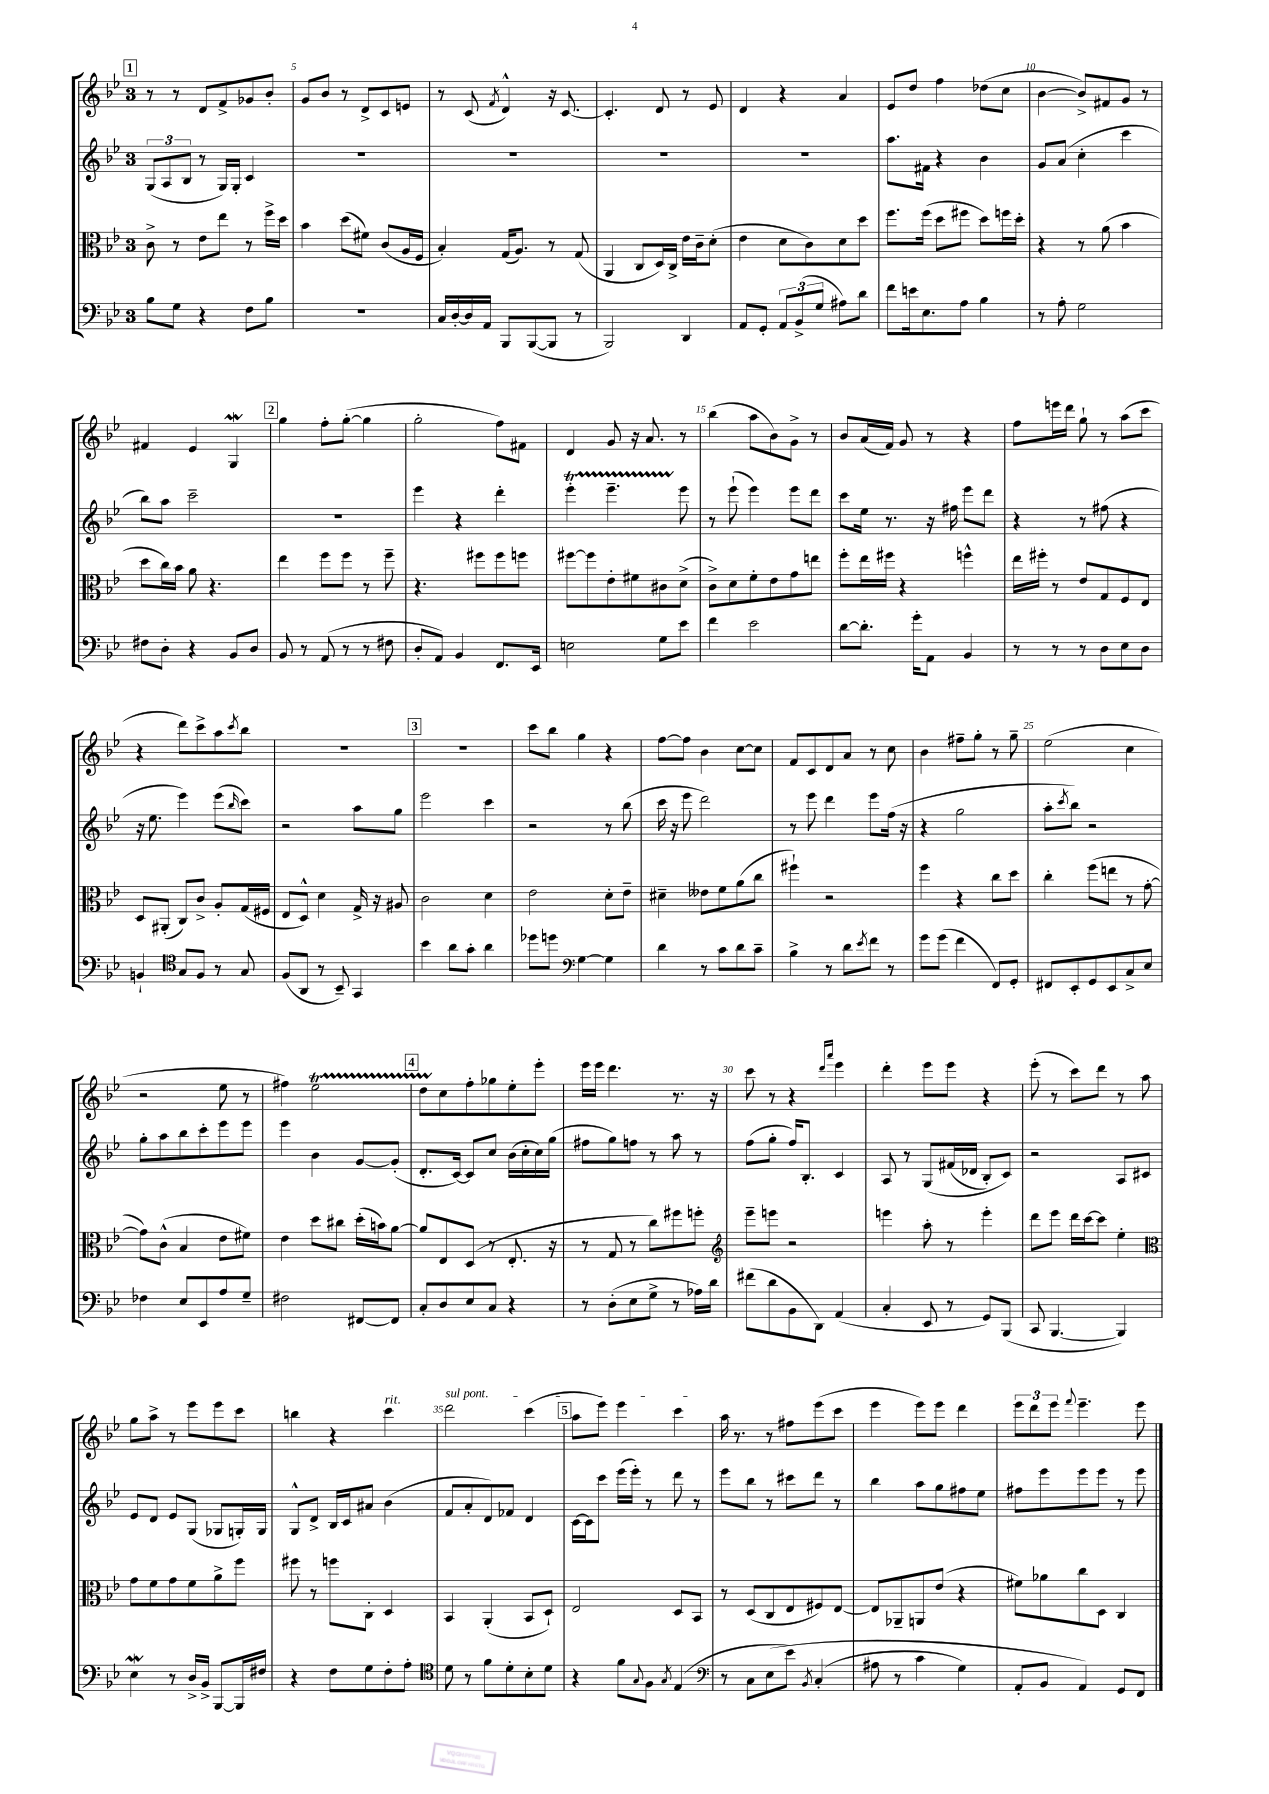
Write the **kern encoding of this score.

**kern	**kern	**kern	**kern
*staff4	*staff3	*staff2	*staff1
*clefF4	*clefC3	*clefG2	*clefG2
*k[b-e-]	*k[b-e-]	*k[b-e-]	*k[b-e-]
*M3/4	*M3/4	*M3/4	*M3/4
8B-	8c^	(12G	8r
.	.	12A	.
8G	8r	.	8r
.	.	12B-	.
4r	8e-	8r	8d
.	8ee-	16G)	8f^
.	.	16G'	.
8F	8r	4c	8g-
8B-	16ff^	.	8b-'
.	16dd	.	.
=	=	=	=
2.r	4b-	2.r	8g
.	.	.	8b-
.	(8dd	.	8r
.	8f#)	.	8d^
.	(8c	.	8c
.	16A	.	8e
.	16F	.	.
=	=	=	=
16C	4B-')	2.r	8r
[16D'	.	.	.
16D]	.	.	(8c
16AA	.	.	.
.	.	.	8qf
8BBB-	(16G	.	4d^^)
.	8.A)	.	.
([8BBB-	.	.	.
8BBB-]	8r	.	16r
.	.	.	[8.c
8r	(8G	.	.
=	=	=	=
2BBB-)	4AA	2.r	4.c']
.	8C	.	.
.	16D)	.	8d
.	16C^	.	.
4DD	16e-	.	8r
.	16c~	.	.
.	(8d'	.	8e-
=	=	=	=
8AA	4e-	2.r	4d
8GG'	.	.	.
12AA	8d	.	4r
(12BB-^	.	.	.
.	8c)	.	.
12G	.	.	.
8A#)	8d	.	4a
8d	8dd	.	.
=	=	=	=
8f	8.ff	8.aa	8e-
16e	.	.	8dd
8.E-	(16ff	16f#	.
.	8dd	4r	4ff
8A	8ff#	.	.
4B-	8dd)	4b-	(8dd-
.	16ff	.	8cc
.	16dd'	.	.
=	=	=	=
8r	4r	8g	[4b-
8A'	.	(8a	.
2G	8r	4cc'	8b-^])
.	(8a	.	8f#
.	4b-	4ccc	8g
.	.	.	8r
=	=	=	=
8F#	8dd	8bb-)	4f#
8D'	16cc)	8aa	.
.	16b-	.	.
4r	8a	2ccc~	4e-
.	4.r	.	.
8BB-	.	.	4G
8D	.	.	.
=	=	=	=
8BB-	4ee-	2.r	4gg
8r	.	.	.
(8AA	8ff	.	8ff'
8r	8ff	.	([8gg'
8r	8r	.	4gg]
8F#	8ff~	.	.
=	=	=	=
8D'	4.r	4eee-	2gg'
8AA)	.	.	.
4BB-	.	4r	.
.	8ff#	.	.
8.FF	8ff#	4ddd'	8ff)
.	8ff	.	8f#
16EE-	.	.	.
=	=	=	=
2E	[8ff#	4eee-'	4d
.	8ff#]	.	.
.	8e-'	4.eee-~	8g
.	8f#	.	16r
.	.	.	8.a
8G	8c#	.	.
8e-	(8d^	8eee-	8r
=	=	=	=
4f	8c^)	8r	(4bb-
.	8d	(8eee-`	.
2e-	8f'	4eee-)	8aa
.	8e-	.	8b-)
.	8g	8eee-	8g^
.	8ee	8ddd	8r
=	=	=	=
[8d	8ff'	8ccc	8b-
8.d']	16ee-	16ee-	(16a
.	16ff#	8.r	16f)
.	4r	.	8g
16g'	.	.	.
8AA	.	16r	8r
.	.	16ff#	.
4BB-	4ff^^	8eee-	4r
.	.	8ddd	.
=	=	=	=
8r	16ee-	4r	8ff
.	16ff#'	.	.
8r	8r	.	16eee
.	.	.	16ddd
8r	8e-	8r	8gg`
8D	8G	(8ff#	8r
8E-	8F	4r	(8aa
8D	8E-	.	8ccc
=	=	=	=
4BB`	8D	16r	4r
.	.	8.ee-	.
.	(8AA#'	.	.
*clefC4	*	*	*
8G	8C)	4eee-)	8ddd)
8F	8c^	.	8ccc^
8r	8A'	(8eee-	8aa
.	.	16qqbb-	8qccc
8G	(16G	8ccc)	8bb-
.	16F#	.	.
=	=	=	=
(8F	8E-	2r	2.r
8AA	8D^^)	.	.
8r	4d	.	.
8BB-~)	.	.	.
4GG	16G^	8aa	.
.	16r	.	.
.	8A#	8gg	.
=	=	=	=
4b-	2c	2eee-	2.r
8a	.	.	.
8g'	.	.	.
4a	4d	4ccc	.
=	=	=	=
8dd-	2e-	2r	8ccc
8dd	.	.	8bb-
*clefF4	*	*	*
[4G	.	.	4gg
4G]	8d'	8r	4r
.	8e-~	(8bb-	.
=	=	=	=
4d	4d#~	16ccc	[8ff
.	.	16r	.
.	.	8eee-	8ff]
8r	8e--	2ddd)	4b-
8c	8f	.	.
8d	(8a	.	[8cc
8c~	8cc	.	8cc]
=	=	=	=
4B-^	4ff#`)	8r	8f
.	.	8eee-	8c
8r	2r	4ddd	8d
8d	.	.	8a
8qe-	.	.	.
8f	.	8eee-	8r
8r	.	(16ff	8cc
.	.	16r	.
=	=	=	=
8g	4ff	4r	4b-
(8g	.	.	.
4f	4r	2gg	8ff#~
.	.	.	8gg'
8FF)	8cc	.	8r
8GG'	8dd	.	8gg~
=	=	=	=
8FF#	4cc'	8aa'	(2ee-
.	.	8qccc	.
8EE-'	.	8bb-)	.
8GG	(8ff	2r	.
8EE-	8ee	.	.
8C^	8r	.	4cc
8E-	[8g'	.	.
=	=	=	=
4F-	8g])	8gg'	2r
.	(8c^^	8aa	.
8E-	4B-	8bb-	.
8EE-	.	8ccc'	.
8A	8e-	8eee-	8ee-
8G~	8f#)	8eee-	8r
=	=	=	=
2F#	4e-	4eee-	4ff#)
.	8dd	4b-	2ee-
.	8cc#	.	.
[8FF#	(16dd'	[8g	.
.	16b)	.	.
8FF#]	[8a	(8g']	.
=	=	=	=
8C'	8a]	8.d'	8dd
8D	8E-	.	8cc
.	.	[16c)	.
8E-	(8D	8c]	8ff'
8C	8r	8cc	8gg-
4r	8.E-'	(16b-	8ee-'
.	.	16cc'	.
.	.	16cc)	8eee-'
.	16r	(16gg	.
=	=	=	=
8r	8r	8ff#	16eee-
.	.	.	16eee-
(8D'	8G	8gg)	4.ddd
8E-	8r	8ff	.
8G^	8cc)	8r	.
8r	8ff#	8aa	8.r
16A-)	8ff'	8r	.
16d	.	.	16r
=	=	=	=
*	*clefG2	*	*
(8f#	8eee-~	(8ff	8ccc
8d	8eee	8gg'	8r
8BB-	2r	16ff)	4r
.	.	8.B-'	.
8DD)	.	.	.
.	.	.	16qqddd
.	.	.	16qqaaa
(4AA	.	4c	4eee-
=	=	=	=
4C'	4eee	8A	4ddd'
.	.	8r	.
8EE-	8aa'	&(8G	8eee-
8r	8r	(16f#	8eee-
.	.	16d-	.
8GG)	4eee'	8B-')	4r
(8BBB-	.	8c&)	.
=	=	=	=
8CC	8ddd	2r	(8eee-'
[4.BBB-	8eee-	.	8r
.	16ddd	.	8ccc)
.	[16ccc	.	.
.	8ccc]	.	8ddd
4BBB-])	4ee-'	8A	8r
.	.	8c#	8aa
=	=	=	=
*	*clefC3	*	*
4E-	8g	8e-	8gg
.	8f	8d	8aa^
8r	8g	8e-	8r
16D^	8f	(8G	8eee-
16BB-^	.	.	.
[8BBB-	8a^	8G-	8eee-
16BBB-]	8ff	16G')	8ccc
16F#	.	16G	.
=	=	=	=
4r	8ff#	8G^^	4bb
.	8r	8d^	.
8F	8ff	16B-	4r
.	.	16c	.
8G	8C'	8a#	.
8F'	4D	(4b-	4ccc
8A'	.	.	.
=	=	=	=
*clefC4	*	*	*
8d	4BB-	8f	2ddd
8r	.	8a'	.
8f	(4AA'	8d)	.
8d'	.	8f-	.
8B-'	8BB-	4d	(4ccc
8d	8D`)	.	.
=	=	=	=
4r	2E-	[16c	8aa
.	.	16c]	.
.	.	8ccc	8eee-)
8f	.	(16eee-	4eee-
.	.	16eee-')	.
8qqG	.	.	.
8F	.	8r	.
8qG	.	.	.
(4E-	8D	8ddd	4ccc
.	8BB-	8r	.
=	=	=	=
*clefF4	*	*	*
8r	8r	8eee-	16aa
.	.	.	8.r
8C	(8D	8bb-	.
&(8E-	8C	8r	8r
8e-)	8E-	8ccc#	8ff#
8qBB-	.	.	.
(4C'	8F#)	8ddd	(8eee-
.	[8E-	8r	8ccc
=	=	=	=
8A#	8E-]	4bb-	4eee-
8r	8AA-~	.	.
4c	8AA	8aa	8eee-)
.	(8e-	8gg	8eee-
4G)	4r	8ff#	4ddd
.	.	8ee-	.
=	=	=	=
8AA'	8f#)	8ff#	12eee-
.	.	.	12ddd
8BB-	8a-	8eee-	.
.	.	.	12eee-
.	.	.	8qqfff
4AA&)	8cc	8eee-	4.eee-~
.	8D	8eee-	.
8GG	4C	8r	.
8FF	.	8eee-	8eee-
==	==	==	==
*-	*-	*-	*-
